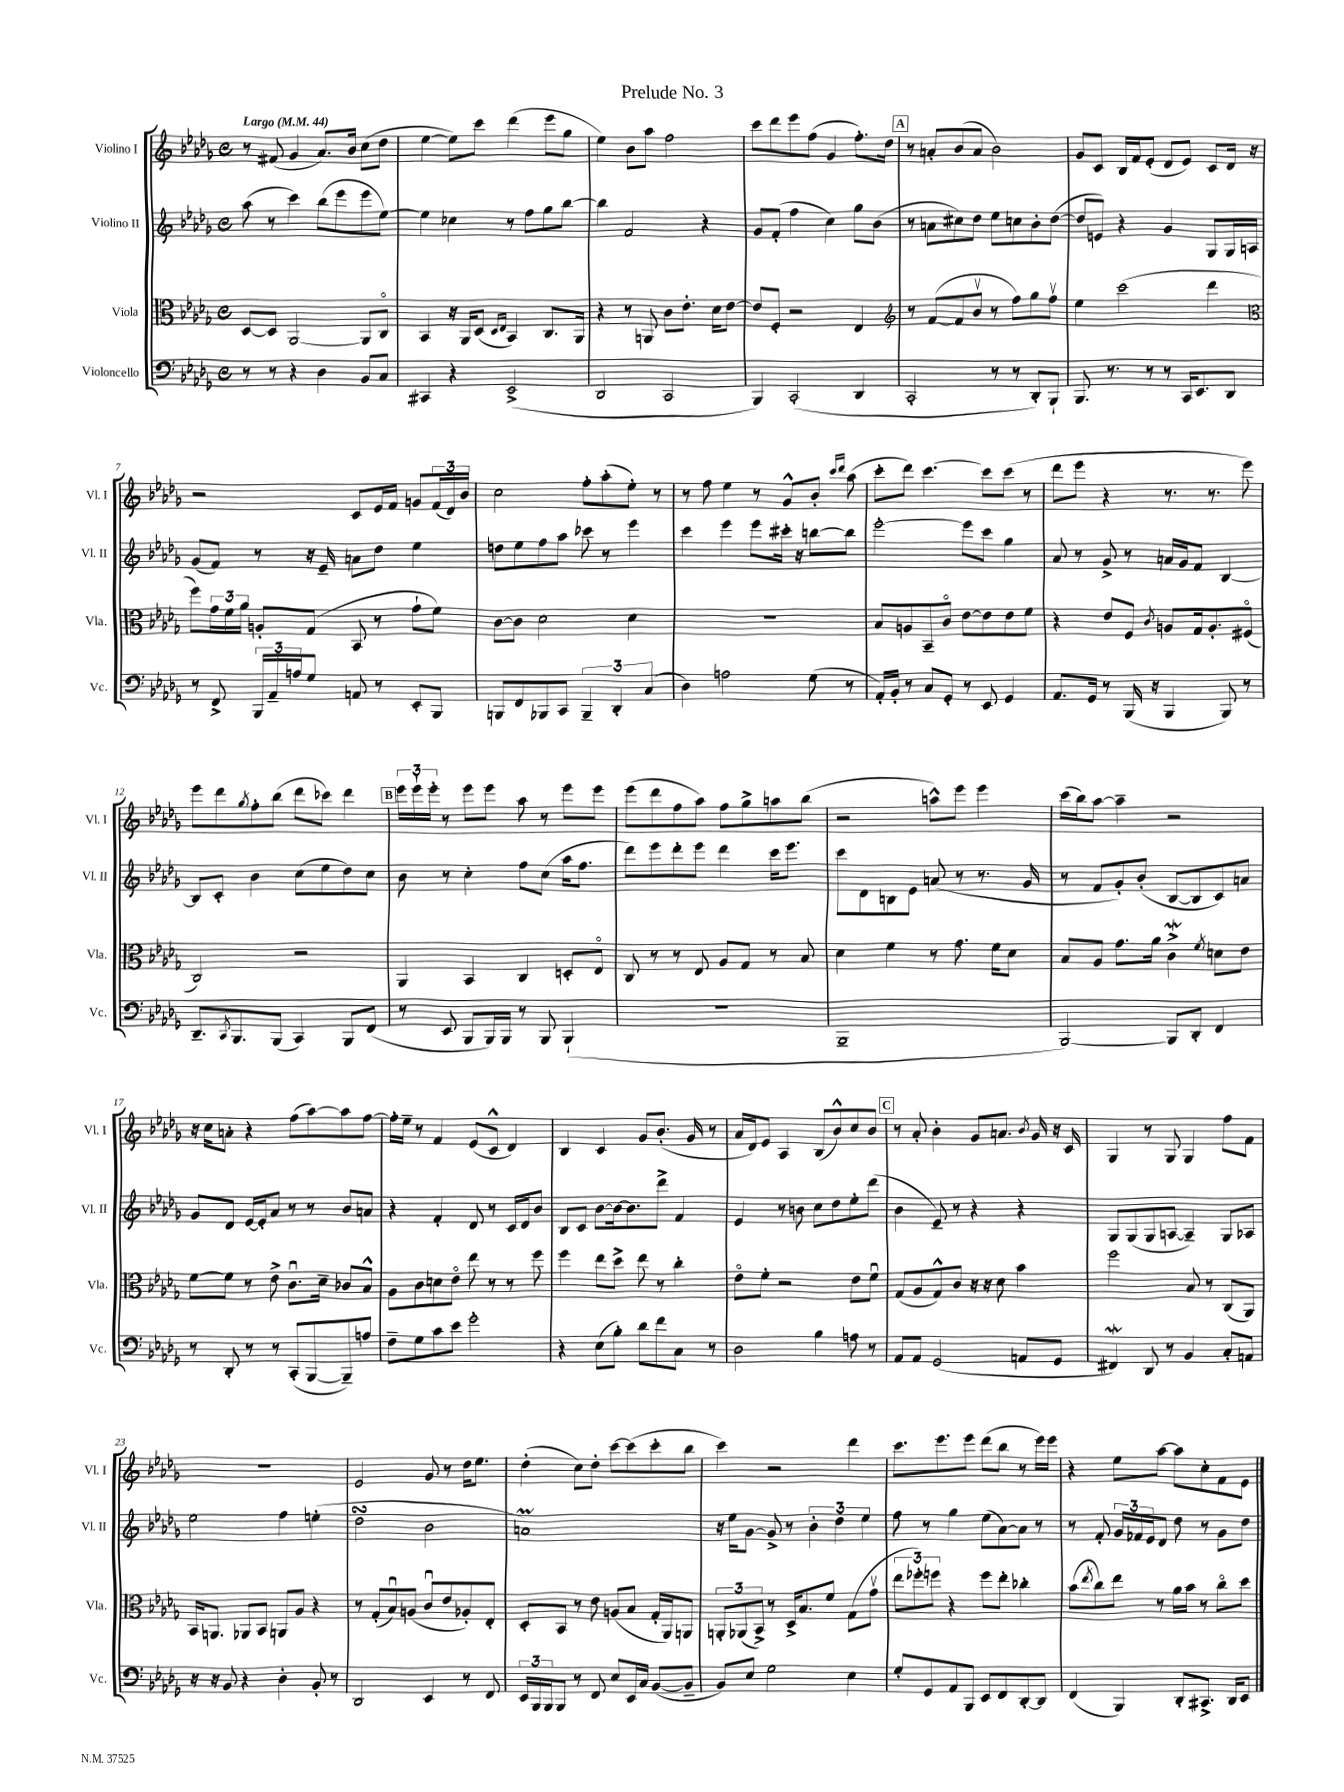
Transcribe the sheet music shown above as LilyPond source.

\header { title = "Prelude No. 3" }
<<
\new StaffGroup <<
\new Staff = "s0" \with { instrumentName = "Violino I" shortInstrumentName = "Vl. I" } {
    \clef treble \key des \major \defaultTimeSignature \time 4/4 \tempo "Largo" 4 = 44
    r8 fis'8( ges'4 aes'8.) bes'16 c''8( des''8 |
    ees''4~ ees''8) c'''8 des'''4( ees'''8 ges''8 |
    ees''4) bes'8 aes''8 f''2 |
    c'''8 des'''8 ees'''8 f''8( ges'4 f''8.-.) des''16 |
    \mark \markup { \box "A" } r8 a'8-. bes'8( a'8 bes'2) |
    ges'8 c'8 bes16 f'16 ees'8-.( des'8 ees'8) c'8 des'16 r16 |
    r2 c'8 ees'16 f'16 g'8 \tuplet 3/2 { f'16( des'16) bes'16 } |
    c''2 f''8-. aes''8-.( ees''8-.) r8 |
    r8 f''8 ees''4 r8 ges'8-^ bes'8-. \grace { c'''16 des'''16 } aes''8( |
    c'''8-. des'''8) c'''4.~ c'''8 c'''8( r8 |
    des'''8 ees'''8 r4 r8. r8. ees'''8) |
    ees'''8 des'''8 \acciaccatura { ges''8 } f''8-. bes''8( des'''8 ces'''8) des'''4 |
    \mark \markup { \box "B" } \tuplet 3/2 { ees'''16 ees'''16-! ees'''16-. } r8 ees'''8 ees'''8 aes''8 r8 ees'''8 ees'''8 |
    ees'''8( des'''8 f''8 aes''8) f''8 ges''8-> a''8 bes''8( |
    r2 a''8-^) ees'''8 ees'''4 |
    c'''16( bes''16) aes''8~ aes''4-- r2 |
    r16 c''16 a'8-. r4 f''8( aes''8~) aes''8 f''8~ |
    f''16-. ees''16-- r8 f'4 ees'8( c'8-^ des'4) |
    bes4 c'4 ges'8 bes'8.-.( ges'16 r8 |
    aes'16 des'16) ees'8 aes4 bes8( bes'8-^) c''8 bes'8 |
    \mark \markup { \box "C" } r8 aes'8-. bes'4-. ges'8 a'8. \acciaccatura { bes'8 } ges'16 r16 c'16 |
    ges4 r8 ges8 ges4 f''8 f'8 |
    R1 |
    ees'2 ges'8 r8 des''16 ees''8. |
    des''4-.( c''8) des''8-. c'''8~ c'''8( c'''8-. bes''8 |
    c'''4) r2 des'''4 |
    c'''8. ees'''8. ees'''8 des'''8( bes''8 r8 ees'''16) ees'''16 |
    r4 ees''8 aes''8~ aes''8 c''8-. f'8 ees'8 \bar "|." |
}
\new Staff = "s1" \with { instrumentName = "Violino II" shortInstrumentName = "Vl. II" } {
    \clef treble \key des \major \defaultTimeSignature \time 4/4
    aes''8( r8 c'''4) bes''8( ees'''8 ees'''8 ees''8~) |
    ees''4 ces''4 r8 f''8 ges''8 bes''8~ |
    bes''4 f'2 r4 |
    ges'8 f'8-.( f''4 c''4) ges''8 bes'8( |
    \mark \markup { \box "A" } r8 a'8 cis''8) des''8 ees''8 c''8 bes'8-. des''8~( |
    des''8 e'8) r4 ges'4 ges8 ges16 a16 |
    ges'8( f'8) r8 r16 ees'16-- a'8 des''8 ees''4 |
    d''8 ees''8 f''8 aes''8 ces'''8 r8 ees'''4 |
    c'''4 ees'''4 ees'''8 cis'''16-. r16 b''8~ b''8 |
    ees'''2~-. ees'''8 c'''8 ges''4 |
    aes'8 r8 ges'8-> r8 a'16 ges'16 f'8 bes4~ |
    bes8 c'8-. bes'4 c''8( ees''8 des''8) c''8 |
    \mark \markup { \box "B" } bes'8 r8 c''4-. f''8 c''8( aes''16 f''8. |
    des'''8) ees'''8 des'''8-. ees'''8 des'''4 c'''16 ees'''8. |
    c'''8 des'8 b8 ees'8 a'8( r8 r8. ges'16 |
    r8 f'8 ges'8-.) bes'8-.( bes8~ bes8 c'8) a'8 |
    ges'8 des'8 ees'16~ ees'16-. aes'8 r8 r8 bes'8 a'8 |
    r4 f'4-. des'8 r8 c'16 des'16 bes'8 |
    bes8 c'8 bes'8~ bes'16~ bes'8. des'''8-> f'4 |
    ees'4 r8 b'8 c''8 des''8 ees''8-. des'''8( |
    \mark \markup { \box "C" } bes'4 ees'8--) r8 r4 r4 |
    ges8 ges8( ges8 a8~ a4--) ges8 aes8 |
    ees''2 f''4 e''4-.( |
    des''2\turn bes'2 |
    a'1\prall) |
    r16 ees''16 ges'8~ ges'8-> r8 \tuplet 3/2 { bes'4-. des''4 ees''4 } |
    f''8 r8 ges''4 ees''8( aes'8~) aes'8 r8 |
    r8 f'8-. \tuplet 3/2 { ges'16 fes'16 ees'16 } des'8 des''8 r8 ges'8 des''8 \bar "|." |
}
\new Staff = "s2" \with { instrumentName = "Viola" shortInstrumentName = "Vla." } {
    \clef alto \key des \major \defaultTimeSignature \time 4/4
    des8~ des8 aes,2~ aes,8 c8\flageolet |
    bes,4 r16 aes,16 des8( \grace { des16 ees16 } bes,4) c8. aes,16 |
    r4 r8 a,8 c'8 ees'8.-. des'16 ees'8~ |
    ees'8 f8-. r2 ees4 |
    \mark \markup { \box "A" } \clef treble r8 f'8~( f'8 bes'8\upbow r8 f''8) ges''8 f''8\upbow |
    ees''4 c'''2( des'''4 |
    \clef alto f''8) \tuplet 3/2 { ges'16 f'16 aes'16 } a8-. ges8( bes,8 r8 ges'8-! f'8) |
    c'8~ c'8 des'2 des'4 |
    R1 |
    bes8 a8 bes,8-- c'8\flageolet ees'8~ ees'8 ees'8 f'8 |
    r4 ees'8 f8 \acciaccatura { c'8 } a8 ges16 a8.-. fis8\flageolet( |
    c2) r2 |
    \mark \markup { \box "B" } aes,4 bes,4 c4 d8-. ees8\flageolet |
    c8 r8 r8 ees8 aes8 ges8 r8 bes8 |
    des'4 f'4 r8 ges'8. f'16 des'8 |
    bes8 aes8 ges'8. aes'16 c'4->\mordent \acciaccatura { f'8 } d'8 ees'8 |
    f'8~ f'8 r8 ees'8-> c'8.\downbow des'16-- ces'8 bes8-^ |
    aes8 c'8 d'8 ees'8\flageolet ees''8 r8 r8 f''8 |
    f''4 ees''8 des''8-> ees''8 r8 c''4-. |
    ees'8\flageolet f'8-. r2 ees'8 f'8\downbow |
    \mark \markup { \box "C" } ges8( aes8 ges8-^) c'8 r16 r16 des'8 bes'4 |
    f''2 bes8 r8 c8( aes,8) |
    bes,16 a,8. aes,8 bes,8 a,8 aes8 r4 |
    r8 ges8-.( bes8\downbow) a8( c'8\downbow ees'8 aes8-.) ees8-. |
    des8-. bes,8 r8 ees'8 a8( bes8 ges16-. aes,16) a,8 |
    \tuplet 3/2 { a,8-. aes,8( bes,8->) } r8 des16-> bes8. f'8 ges8( ges'8\upbow |
    \tuplet 3/2 { ees''8 fes''8-.) f''8 } r4 f''8 ees''8-. ces''4-. |
    bes'8( \acciaccatura { ees''8 } c''8) ees''8 r8 aes'16 bes'16 r8 c''8\flageolet des''8 \bar "|." |
}
\new Staff = "s3" \with { instrumentName = "Violoncello" shortInstrumentName = "Vc." } {
    \clef bass \key des \major \defaultTimeSignature \time 4/4
    r8 r8 r4 des4 bes,8 c8 |
    cis,4 r4 ees,2->( |
    des,2 c,2 |
    bes,,4) c,2-.( des,4 |
    \mark \markup { \box "A" } c,2-. r8 r8 des,8-.) bes,,8-! |
    bes,,8. r8. r8 r8 c,16 ees,8. des,8 |
    r8 f,8-> \tuplet 3/2 { bes,,16 aes,16-- a16 } ges8 a,8 r8 ees,8-. bes,,8 |
    b,,8 f,8 bes,,8 c,8 \tuplet 3/2 { bes,,4-- des,4-. c4( } |
    des4) a2 ges8( r8 |
    aes,16-.) bes,16-. r8 c8 ges,8-. r8 ees,8 ges,4 |
    aes,8. ges,16 r8 bes,,16( r16 bes,,4 bes,,8) r8 |
    des,8.-- \acciaccatura { c,8 } bes,,8. bes,,8( c,4) bes,,8 f,8( |
    \mark \markup { \box "B" } r8 ees,8 bes,,8 bes,,16) bes,,16 r8 bes,,8 bes,,4-!( |
    R1 |
    bes,,1-- |
    bes,,2~) bes,,8 des,8-. f,4 |
    r8 des,8-. r8 r8 c,8-.( bes,,8~ bes,,8--) a8 |
    f8-- ges8 c'8 ees'8 ges'2-. |
    r4 ees8( bes8-.) des'8 f'8 c8 r8 |
    des2 bes4 a8 r8 |
    \mark \markup { \box "C" } aes,8 aes,8 ges,2( a,8 ges,8 |
    fis,4\mordent) des,8 r8 bes,4 c8-. a,8 |
    r16 r16 bes,8 r4 des4-. bes,8-. r8 |
    des,2 ees,4 r8 f,8 |
    \tuplet 3/2 { ees,16 bes,,16 bes,,16 } bes,,8 r8 f,8 ees8 ees,16 c16 bes,8~( bes,8-- |
    bes,8) ees8 ges2 ees4 |
    ges8-. ges,8 aes,8 bes,,8 ees,8 f,8 des,8~-. des,8 |
    f,4( bes,,4) des,8-. cis,8.-> des,16 ees,8 \bar "|." |
}
>>
>>
